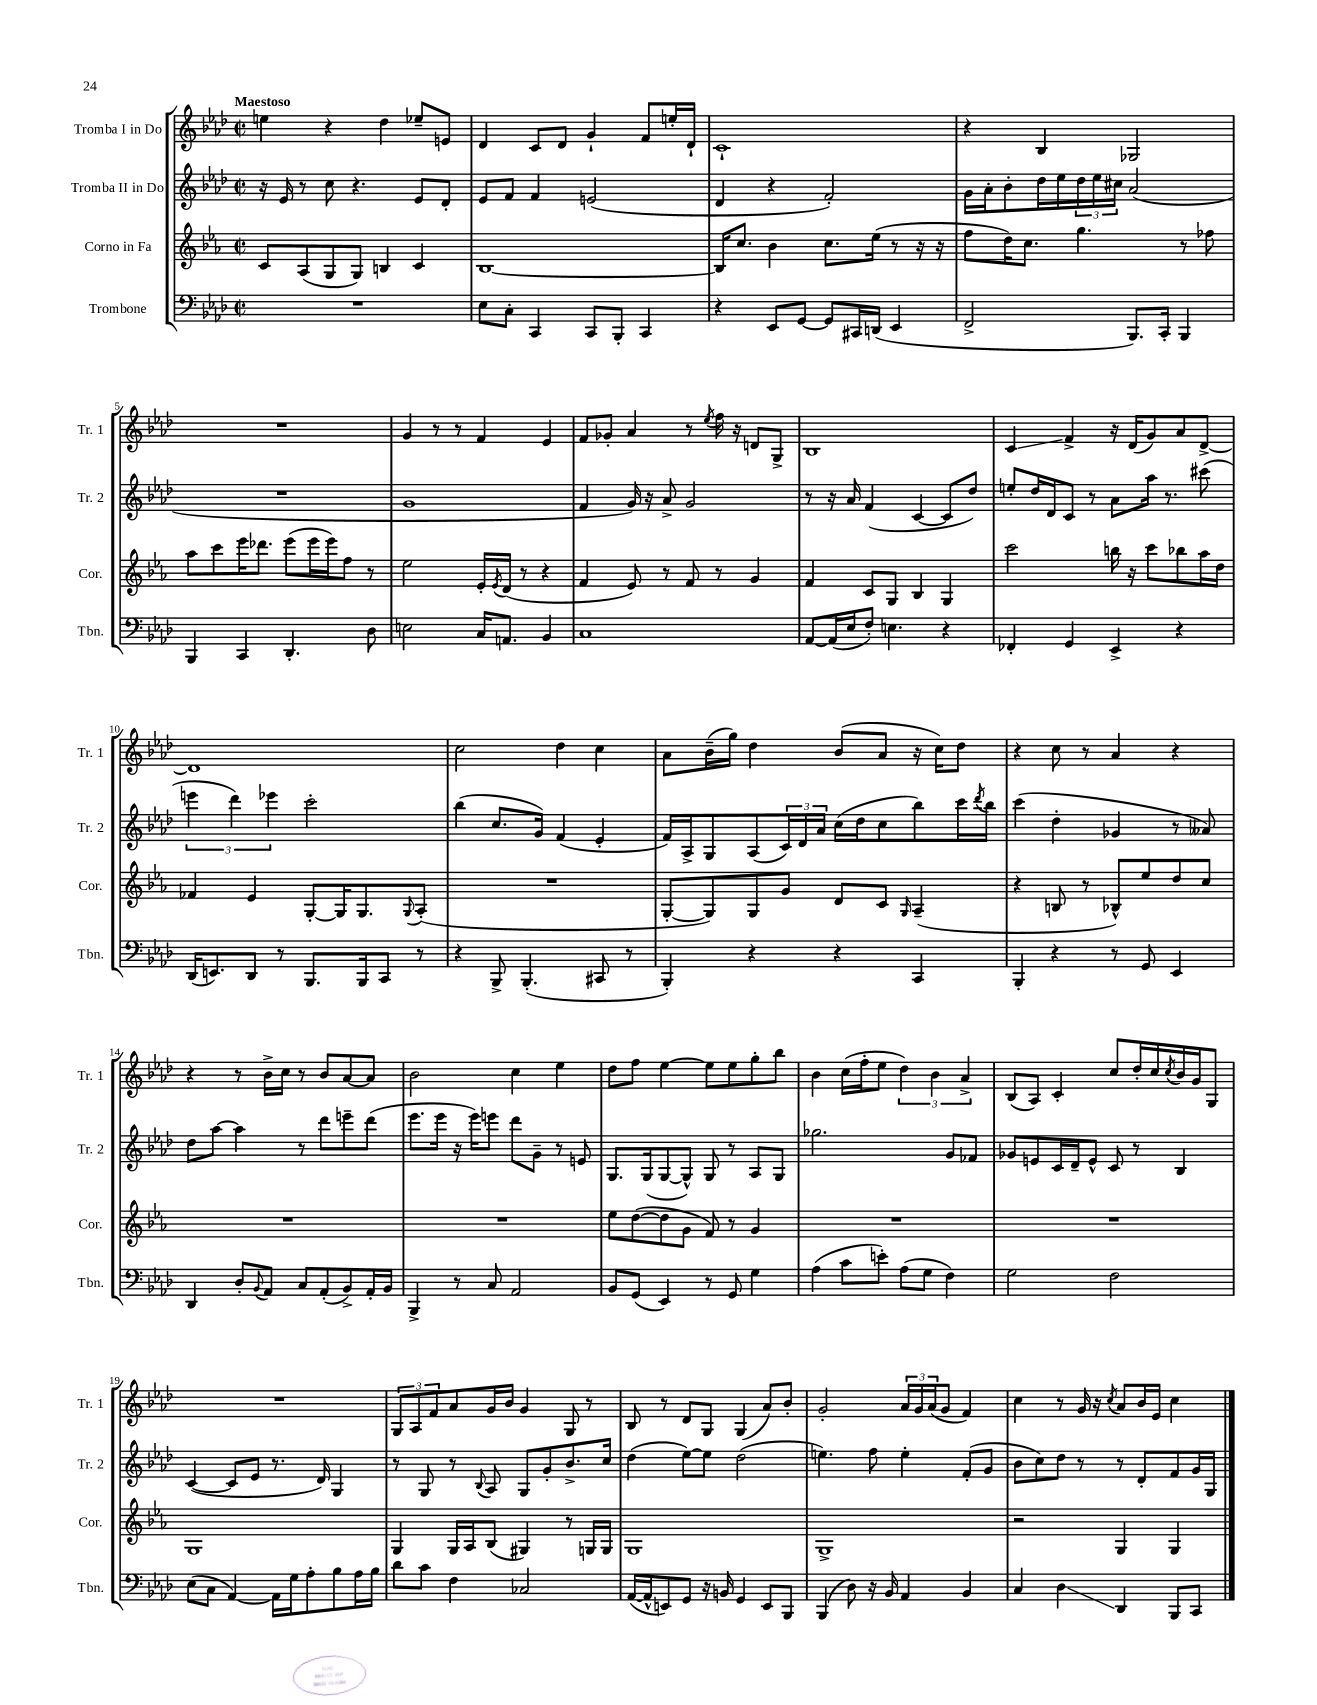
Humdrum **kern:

**kern	**kern	**kern	**kern
*staff4	*staff3	*staff2	*staff1
*clefF4	*clefG2	*clefG2	*clefG2
*k[b-e-a-d-]	*k[b-e-a-]	*k[b-e-a-d-]	*k[b-e-a-d-]
*M2/2	*M2/2	*M2/2	*M2/2
*met(c|)	*met(c|)	*met(c|)	*met(c|)
1r	8c/L	16r	4ee\
.	.	16e-/	.
.	(8A-/	8r	.
.	8G/	8cc\	4r
.	8G/J)	4.r	.
.	4B/	.	4dd-\
.	4c/	8e-/L	8ee-~/L
.	.	8d-'/J	8e/J
=	=	=	=
8E-\L	[1B-	8e-/L	4d-/
8C'\J	.	8f/J	.
4CC/	.	4f/	8c/L
.	.	.	8d-/J
8CC/L	.	(2e/	4g`/
8BBB-'/J	.	.	.
4CC/	.	.	8f/L
.	.	.	16ee'/L
.	.	.	16d-`/JJ
=	=	=	=
4r	16B-/]LK	4d-/	1c`
.	8.cc/J	.	.
8EE-/L	4b-\	4r	.
[8GG/J	.	.	.
8GG/]L	8.cc\L	2f'/)	.
16CC#/L	.	.	.
(16DD/JJ	(16ee-\Jk	.	.
4EE-/	8r	.	.
.	16r	.	.
.	16r	.	.
=	=	=	=
2FF^/	8ff\L	16g\LL	4r
.	.	16a-'\J	.
.	16dd\K)	8b-'\	.
.	8.cc\J	.	.
.	.	16dd-\L	4B-/
.	.	16ee-\	.
.	4.gg\	24dd-\	.
.	.	24ee-\	.
.	.	24cc#\JJ	.
8.BBB-/L)	.	(2a-/	2G-/
16CC'/Jk	.	.	.
4BBB-/	8r	.	.
.	8ff-\	.	.
=	=	=	=
4BBB-/	8aa-\L	1r	1r
.	8ccc\	.	.
4CC/	16eee-\K	.	.
.	8.ddd-\J	.	.
4.DD-'/	(8eee-\L	.	.
.	16eee-\L	.	.
.	16eee-\J)	.	.
.	8ff\J	.	.
8D-\	8r	.	.
=	=	=	=
2E\	2ee-\	1g	4g/
.	.	.	8r
.	.	.	8r
16C/LK	16e-'/LL	.	4f/
.	8qe-/	.	.
8.AA/J	(16d/JJ	.	.
.	8r	.	.
4BB-/	4r	.	4e-/
=	=	=	=
1C	4f/	4f/	8f/L
.	.	.	8g-'/J
.	8e-/)	16g/)	4a-/
.	.	16r	.
.	8r	8a-^/	.
.	8f/	2g/	8r
.	.	.	8qee-/
.	8r	.	16ff\
.	.	.	16r
.	4g/	.	8d/L
.	.	.	8G^/J
=	=	=	=
[8AA-/L	4f/	8r	1B-
(16AA-/]L	.	16r	.
16E-/J	.	16a-/	.
8F'/J)	8c/L	(4f/	.
4.E\	8G/J	.	.
.	4B-/	[4c/	.
4r	4G/	8c/]L	.
.	.	8dd-/J)	.
=	=	=	=
4FF-'/	2ccc\	8ee'/L	4c/
.	.	16dd-/L	.
.	.	16d-/J	.
4GG/	.	8c/J	4f^/
.	.	8r	.
4EE-^/	16bb\	8a-\L	16r
.	16r	.	(16d-/LK
.	8ccc\L	16aa-\Jk	8g/)
.	.	8.r	.
4r	8bb-\	.	8a-/
.	16aa-\L	(8ccc#\	[8d-^/J
.	16dd\JJ	.	.
=	=	=	=
(16DD-/LK	4f-/	6eee\	1d-]
8.EE/)	.	.	.
.	.	6ddd-\)	.
8DD-/J	4e-/	.	.
.	.	6eee-\	.
8r	.	.	.
8.BBB-/L	[8G'/L	2ccc'\	.
.	16G/]K	.	.
16BBB-/k	8.G/	.	.
8CC/J	.	.	.
.	8qqG/	.	.
8r	(8A-'/J	.	.
=	=	=	=
4r	1r	(4bb-\	2cc\
8BBB-^/	.	8.cc/L	.
(4.BBB-'/	.	.	.
.	.	16g/Jk)	.
.	.	(4f/	4dd-\
8CC#/	.	4e-'/	4cc\
8r	.	.	.
=	=	=	=
4BBB-'/)	[8G'/L	16f/LL)	8a-\L
.	.	16A-^/J	.
.	8G/])	8G/	(16b-~\L
.	.	.	16gg\JJ)
4r	8G/	(8A-/	4dd-\
.	8g/J	24c/L)	.
.	.	24d-/	.
.	.	24a-/JJ	.
4r	8d/L	(16cc\LL	(8b-/L
.	.	16dd-\J	.
.	8c/J	8cc\	8a-/J
.	16qqG/	.	.
4CC/	(4A-~/	8bb-\)	16r
.	.	.	16cc\LK)
.	.	16ccc\L	8dd-\J
.	.	8qddd-/	.
.	.	16bb-\JJ	.
=	=	=	=
4BBB-'/	4r	(4ccc\	4r
4r	8B/	4dd-'\	8cc\
.	8r	.	8r
8r	8B-^^/L)	4g-/	4a-/
8GG/	8ee-/	.	.
4EE-/	8dd/	8r	4r
.	8cc/J	8a--/)	.
=	=	=	=
4DD-/	1r	8dd-\L	4r
.	.	[8aa-\J	.
8D-'/L	.	4aa-\]	8r
8qqBB-/	.	.	.
8AA-/J	.	.	16b-^\LL
.	.	.	16cc\JJ
8C/L	.	8r	8r
(8AA-'/	.	8ddd-\L	8b-/L
8BB-^/)	.	8eee~\	[8a-/
16AA-'/L	.	(8ddd-\J	8a-/]J
16BB-/JJ	.	.	.
=	=	=	=
4BBB-^/	1r	8.eee-\L	2b-\
.	.	16eee-\Jk	.
8r	.	16r	.
.	.	16eee-\LK)	.
8C/	.	8eee\J	.
2AA-/	.	8ddd-\L	4cc\
.	.	8g~\J	.
.	.	8r	4ee-\
.	.	8e/	.
=	=	=	=
8BB-/L	8ee-\L	8.G/L	8dd-\L
(8GG/J	([8dd\	.	8ff\J
.	.	(16G/k	.
4EE-/)	8dd\]	[8G/	[4ee-\
.	8g\J	8G^^/]J)	.
8r	8f/)	8G/	8ee-\]L
8GG/	8r	8r	8ee-\
4G\	4g/	8A-/L	8gg'\
.	.	8G/J	8bb-\J
=	=	=	=
(4A-\	1r	2.gg-\	4b-\
8c\L	.	.	(16cc\LL
.	.	.	16ff'\J
8e'\J)	.	.	8ee-\J
(8A-\L	.	.	6dd-\)
8G\J	.	.	.
.	.	.	6b-\
4F\)	.	8g/L	.
.	.	.	6a-^/
.	.	8f-/J	.
=	=	=	=
2G\	1r	8g-/L	(8B-/L
.	.	8e/	8A-/J)
.	.	16c/L	4c'/
.	.	16d-~/J	.
.	.	8e^^/J	.
2F\	.	8c/	8cc/L
.	.	8r	16dd-'/L
.	.	.	16cc/
.	.	.	8qcc/
.	.	4B-/	16b-/
.	.	.	16g/J
.	.	.	8G/J
=	=	=	=
(8E-\L	1G	([4c/	1r
8C\J	.	.	.
[4AA-/)	.	8c/]L	.
.	.	8e-/J	.
16AA-\]LL	.	8.r	.
16G\J	.	.	.
8A-'\	.	.	.
.	.	16d-/)	.
8B-\	.	4G/	.
16A-\L	.	.	.
16B-\JJ	.	.	.
=	=	=	=
8d-\L	4G/	8r	12G/L
.	.	.	12A-/
8c\J	.	8G/	.
.	.	.	12f/
4F\	16G/LL	8r	8a-/
.	16A-/J	.	.
.	.	8qqB-/	.
.	(8B-/J	8A-/	16g/L
.	.	.	16b-/JJ
2C-/	4G#/)	8G/L	4g/
.	.	8g'/	.
.	8r	8.b-^/	8G/
.	16G/LL	.	8r
.	16G/JJ	16cc/Jk	.
=	=	=	=
([16AA-/LL	1G	(4dd-\	8B-/
16AA-^^/]J	.	.	.
8EE/)	.	.	8r
8GG/J	.	[8ee-\L)	8d-/L
16r	.	8ee-\]J	8G/J
16BB/	.	.	.
4GG/	.	(2dd-\	(4G/
8EE/L	.	.	8a-/L)
8BBB-/J	.	.	8b-'/J
=	=	=	=
(4BBB-/	1G^	4.ee\)	2g'/
8D-\)	.	.	.
16r	.	8ff\	.
16BB-/	.	.	.
4AA-/	.	4ee'\	24a-/LL
.	.	.	24g/
.	.	.	(24a-/J
.	.	.	8g/J
4BB-/	.	(8f'/L	4f/)
.	.	8g/J	.
=	=	=	=
4C/	2r	8b-\L	4cc\
.	.	8cc\)	.
4D-\	.	8dd-\J	8r
.	.	8r	16g/
.	.	.	16r
.	.	.	8qcc/
4DD-/	4G/	8r	8a-/L
.	.	8d-'/L	16b-/L
.	.	.	16e-/JJ
8BBB-/L	4G/	8f/	4cc\
8CC/J	.	16g/L	.
.	.	16G/JJ	.
==	==	==	==
*-	*-	*-	*-
